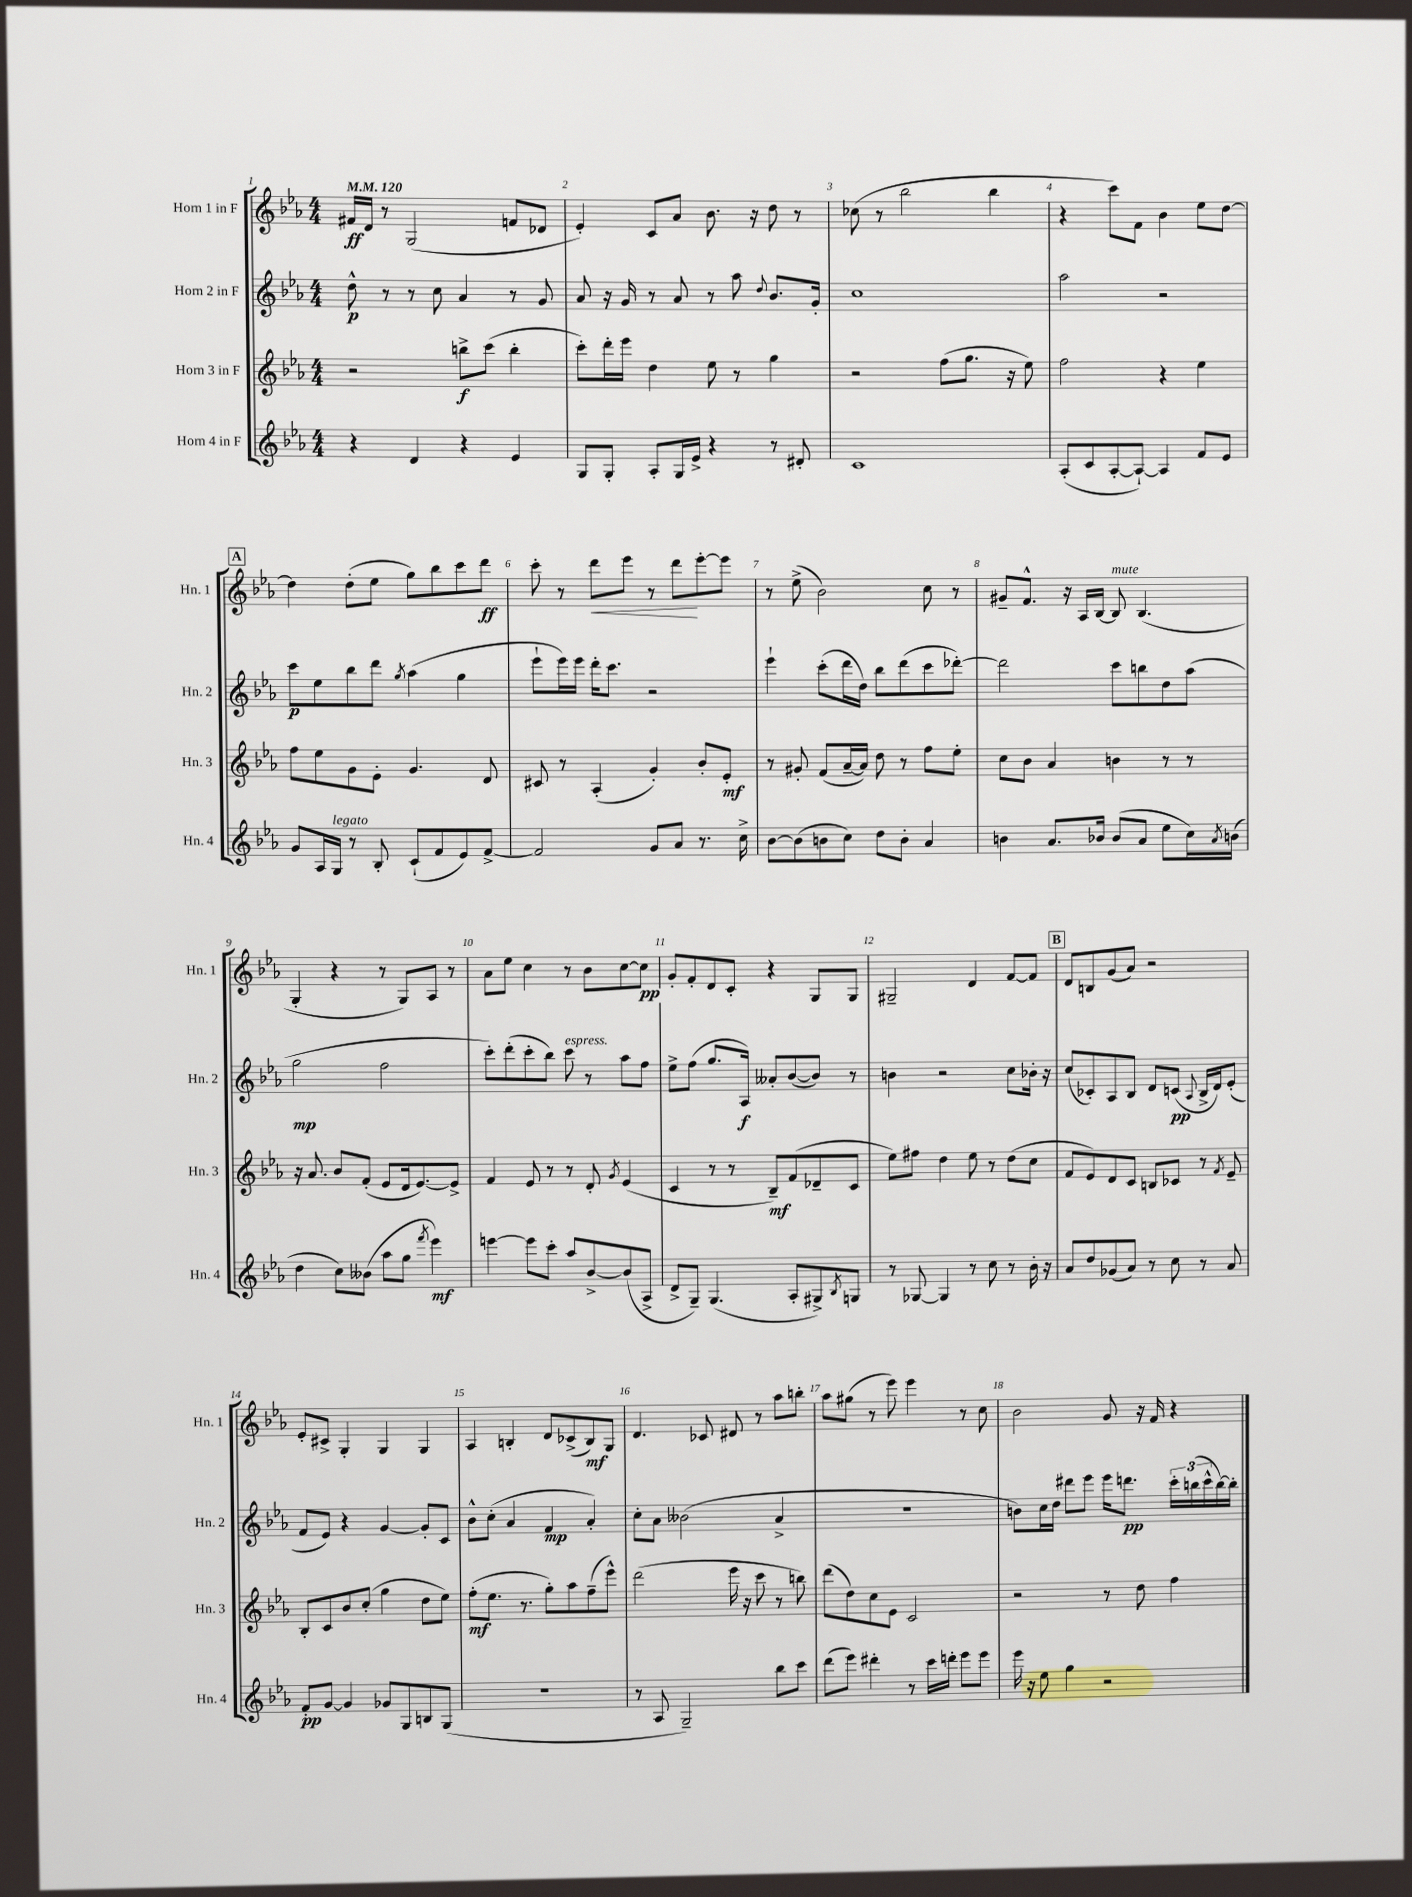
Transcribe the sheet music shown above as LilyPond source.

<<
\new StaffGroup <<
\new Staff = "s0" \with { instrumentName = "Horn 1 in F" shortInstrumentName = "Hn. 1" } {
    \clef treble \key ees \major \numericTimeSignature \time 4/4 \tempo 4 = 120
    fis'16\ff d'16 r8 g2( f'8 des'8 |
    ees'4-.) c'8 aes'8 bes'8. r16 d''8 r8 |
    ces''8( r8 bes''2 bes''4 |
    r4 c'''8) f'8 bes'4 ees''8 d''8~ |
    \mark \markup { \box "A" } d''4 d''8-.( ees''8 g''8) bes''8 c'''8 d'''8\ff |
    c'''8-. r8 d'''8\< ees'''8 r8 d'''8\! ees'''8~-. ees'''8 |
    r8 ees''8->( bes'2) c''8 r8 |
    gis'8-- f'8.-^ r16 aes16 bes16~ bes8^\markup { \italic "mute" } bes4.( |
    g4-. r4 r8 g8) aes8 r8 |
    aes'8 ees''8 c''4 r8 bes'8 c''8~ c''8\pp |
    g'8-. f'8-. d'8 c'8-. r4 g8 g8 |
    gis2-- d'4 f'8~ f'8 |
    \mark \markup { \box "B" } d'8 b8 g'8( aes'8) r2 |
    ees'8-. cis'8-> g4-. g4 g4 |
    aes4 b4-. d'8 ces'8->( b8\mf) g8 |
    d'4. ces'8 dis'8 r8 aes''8 b''8-. |
    aes''8 gis''8( r8 ees'''8) ees'''4 r8 c''8 |
    bes'2 g'8 r16 f'16 r4 \bar "|." |
}
\new Staff = "s1" \with { instrumentName = "Horn 2 in F" shortInstrumentName = "Hn. 2" } {
    \clef treble \key ees \major \numericTimeSignature \time 4/4
    d''8-^\p r8 r8 c''8 aes'4 r8 g'8 |
    aes'8 r16 g'16 r8 aes'8 r8 aes''8 \appoggiatura { d''8 } bes'8. g'16-. |
    c''1 |
    aes''2 r2 |
    \mark \markup { \box "A" } c'''8\p ees''8 bes''8 d'''8 \acciaccatura { g''8 } aes''4( g''4 |
    ees'''8-! ees'''16) ees'''16 d'''16-. c'''8. r2 |
    ees'''4-! c'''8-.( d'''16 d''16) bes''8 d'''8( c'''8 des'''8~-.) |
    des'''2 c'''8 b''8 d''8 aes''8( |
    g''2\mp f''2 |
    c'''8-.) d'''8-.( c'''8-. bes''8) c'''8^\markup { \italic "espress." } r8 aes''8 f''8 |
    ees''8-> f''8( g''8. aes16\f) aeses'8-. bes'8~( bes'8) r8 |
    b'4 r2 c''8 bes'16-. r16 |
    \mark \markup { \box "B" } c''8( ces'8-.) aes8 bes8 d'8 c'8\pp( \appoggiatura { aes8 } bes16-> d'16) ees'8-.( |
    f'8 ees'8) r4 g'4~ g'8-. c'8 |
    bes'8-^ c''8-.( aes'4 f'4\mp aes'4-.) |
    c''8-. aes'8 beses'2( aes'4-> |
    R1 |
    b'8) c''16 d''16 dis'''8 ees'''8 ees'''16 d'''8.\pp \tuplet 3/2 { c'''16-. b''16( c'''16-^ } b''16~) b''16-. \bar "|." |
}
\new Staff = "s2" \with { instrumentName = "Horn 3 in F" shortInstrumentName = "Hn. 3" } {
    \clef treble \key ees \major \numericTimeSignature \time 4/4
    r2 b''8->\f c'''8( b''4-. |
    c'''8-.) d'''16-. ees'''16 d''4 ees''8 r8 g''4 |
    r2 f''8( g''8. r16 ees''8) |
    f''2 r4 ees''4 |
    \mark \markup { \box "A" } f''8 ees''8 g'8 ees'8-. g'4. d'8 |
    cis'8 r8 aes4-.( g'4-.) bes'8-. ees'8-.\mf |
    r8 gis'8-. f'8( aes'16~-- aes'16) d''8 r8 f''8 ees''8-. |
    c''8 bes'8 aes'4 b'4 r8 r8 |
    r16 aes'8. bes'8 f'8-.( ees'8 d'16 ees'8.~) ees'8-> |
    f'4 ees'8 r8 r8 d'8-. \acciaccatura { g'8 } ees'4( |
    c'4 r8 r8 bes8--\mf) f'8( des'8-- c'8 |
    ees''8) fis''8 d''4 ees''8 r8 d''8( c''8 |
    \mark \markup { \box "B" } f'8 ees'8) d'8 c'8 b8 ces'8 r8 \acciaccatura { f'8 } ees'8-- |
    bes8-. c'8 bes'8 c''8-.( g''4 d''8 ees''8) |
    f''8-.\mf( ees''8. r8. g''8-.) aes''8 f''8--( ees'''8-^) |
    d'''2( ees'''16 r16 c'''8 r8 b''8) |
    d'''8( d''8) c''8 ees'8 c'2 |
    r2 r8 d''8 f''4 \bar "|." |
}
\new Staff = "s3" \with { instrumentName = "Horn 4 in F" shortInstrumentName = "Hn. 4" } {
    \clef treble \key ees \major \numericTimeSignature \time 4/4
    r4 d'4 r4 ees'4 |
    g8 g8-. aes8-. g16 ees'16-> r4 r8 dis'8-. |
    c'1 |
    aes8-.( c'8 aes8~-. aes8~-!) aes4 f'8 ees'8 |
    \mark \markup { \box "A" } g'8 aes16 g16^\markup { \italic "legato" } r8 bes8-. c'8-!( f'8 ees'8) f'8~-> |
    f'2 g'8 aes'8 r8. c''16-> |
    bes'8~ bes'8( b'8 c''8) d''8 b'8-. aes'4 |
    b'4 aes'8. bes'16 bes'8( aes'8 ees''8 c''16) \acciaccatura { aes'8 } b'16( |
    d''4 c''8) beses'8( aes''8 g''8 \acciaccatura { f'''8 } ees'''4\mf) |
    e'''4~ e'''8 c'''8-. aes''8 bes'8~-> bes'8( aes8-> |
    d'8-> g8--) g4.( aes8-. gis8->) \acciaccatura { bes8 } g8 |
    r8 ges8~ ges4 r8 c''8 r8 bes'16-. r16 |
    \mark \markup { \box "B" } aes'8 d''8 ges'8( aes'8) r8 c''8 r8 aes'8 |
    f'8-.\pp g'8~ g'4 ges'8 g8 b8 g8( |
    r1 |
    r8 aes8 g2--) bes''8 c'''8 |
    d'''8( ees'''8) dis'''4-. r8 c'''16 d'''16-. ees'''8 ees'''8 |
    ees'''16 r16 ees''8 g''4 r2 \bar "|." |
}
>>
>>
\layout { \context { \Score \override BarNumber.break-visibility = ##(#f #t #t) barNumberVisibility = #all-bar-numbers-visible } }
